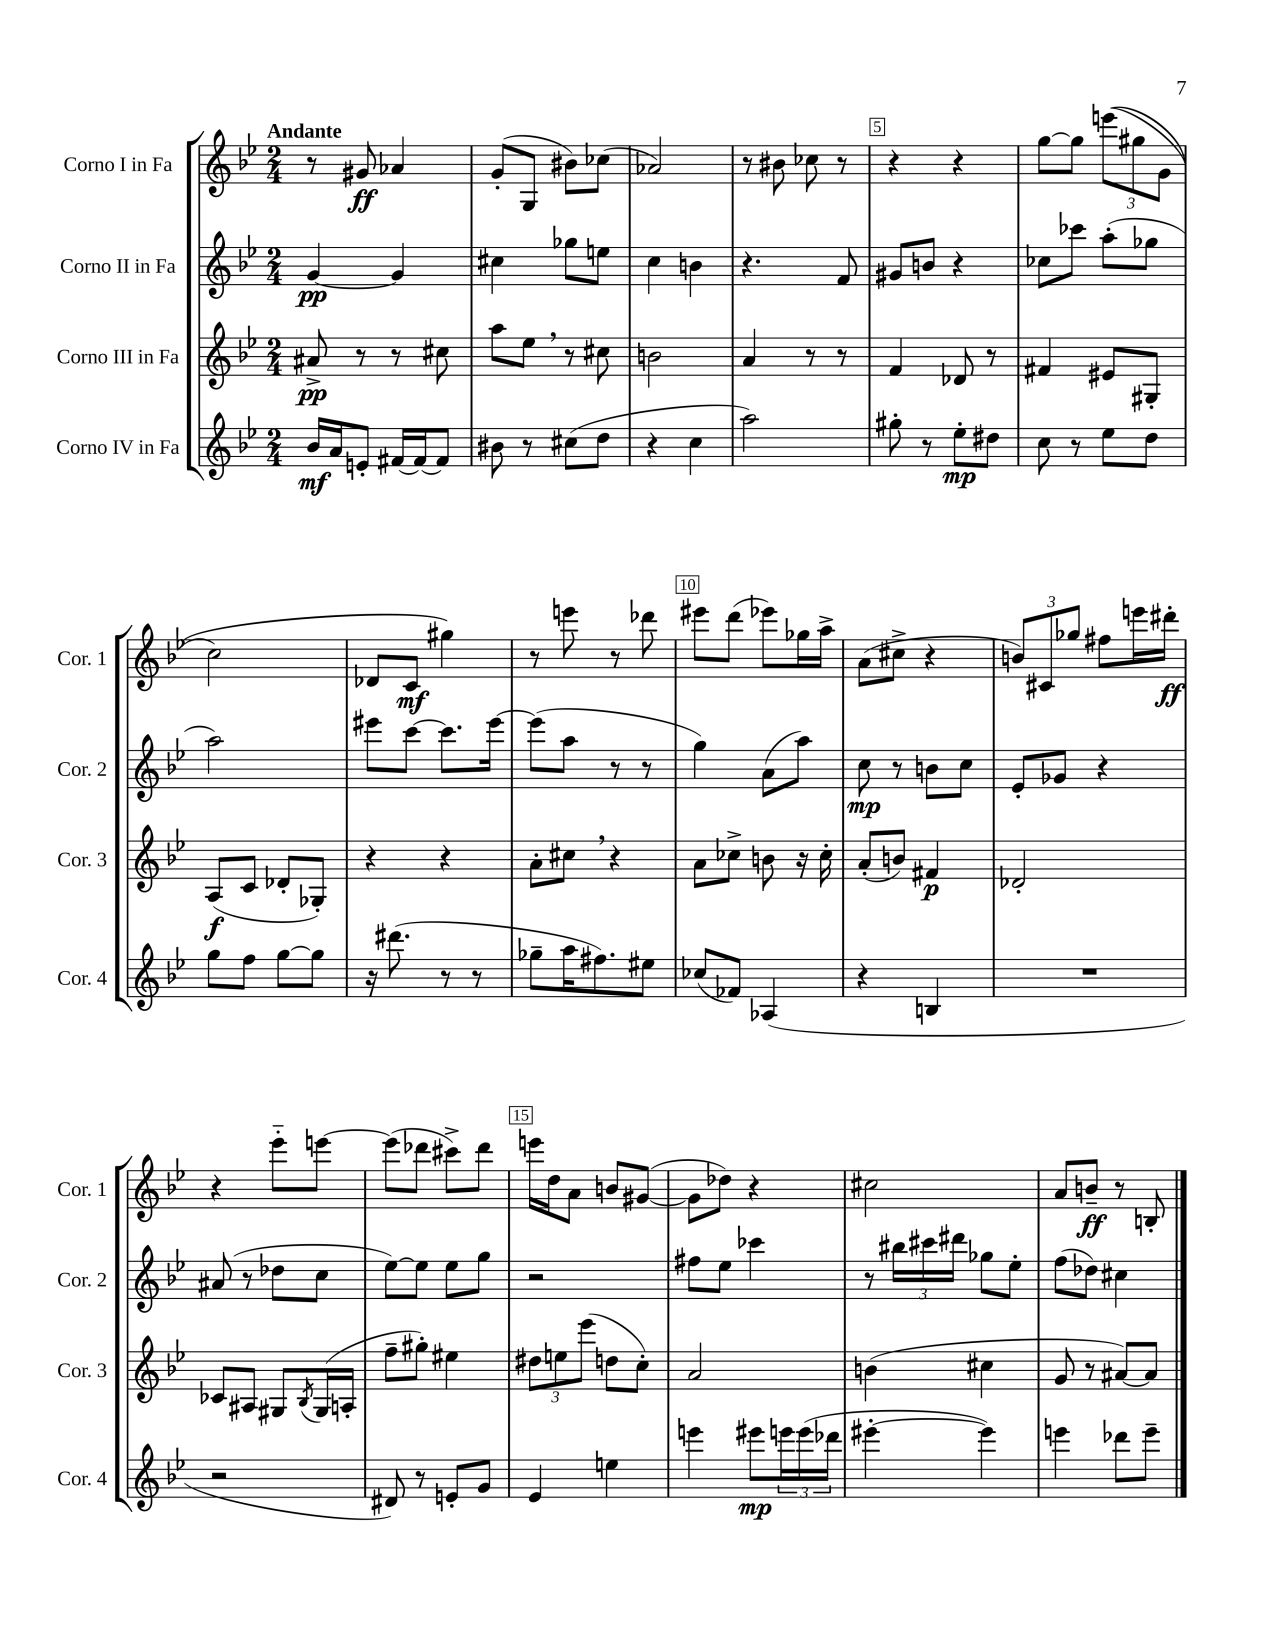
<<
\new StaffGroup <<
\new Staff = "s0" \with { instrumentName = "Corno I in Fa" shortInstrumentName = "Cor. 1" } {
    \clef treble \key bes \major \numericTimeSignature \time 2/4 \tempo "Andante"
    r8 gis'8\ff aes'4 |
    g'8-.( g8 bis'8) ces''8( |
    aes'2) |
    r8 bis'8 ces''8 r8 |
    r4 r4 |
    g''8~ g''8 \tuplet 3/2 { e'''8(\( gis''8 g'8 } |
    c''2) |
    des'8 c'8\mf gis''4\) |
    r8 e'''8 r8 des'''8 |
    eis'''8 d'''8( ees'''8) ges''16 a''16-> |
    a'8( cis''8-> r4 |
    \tuplet 3/2 { b'8) cis'8 ges''8 } fis''8 e'''16 dis'''16-.\ff |
    r4 ees'''8-_ e'''8~ |
    e'''8( des'''8 cis'''8->) des'''8 |
    e'''16 d''16 a'8 b'8 gis'8~( |
    gis'8 des''8) r4 |
    cis''2 |
    a'8 b'8--\ff r8 b8-. \bar "|." |
}
\new Staff = "s1" \with { instrumentName = "Corno II in Fa" shortInstrumentName = "Cor. 2" } {
    \clef treble \key bes \major \numericTimeSignature \time 2/4
    g'4~\pp g'4 |
    cis''4 ges''8 e''8 |
    c''4 b'4 |
    r4. f'8 |
    gis'8 b'8 r4 |
    ces''8 ces'''8 a''8-.( ges''8 |
    a''2) |
    eis'''8 c'''8~ c'''8. eis'''16~ |
    eis'''8( a''8 r8 r8 |
    g''4) a'8( a''8) |
    c''8\mp r8 b'8 c''8 |
    ees'8-. ges'8 r4 |
    ais'8( r8 des''8 c''8 |
    ees''8~) ees''8 ees''8 g''8 |
    r2 |
    fis''8 ees''8 ces'''4 |
    r8 \tuplet 3/2 { bis''16 cis'''16 dis'''16 } ges''8 ees''8-. |
    f''8( des''8) cis''4 \bar "|." |
}
\new Staff = "s2" \with { instrumentName = "Corno III in Fa" shortInstrumentName = "Cor. 3" } {
    \clef treble \key bes \major \numericTimeSignature \time 2/4
    ais'8->\pp r8 r8 cis''8 |
    a''8 ees''8 \breathe r8 cis''8 |
    b'2 |
    a'4 r8 r8 |
    f'4 des'8 r8 |
    fis'4 eis'8 gis8-. |
    a8\f( c'8 des'8-. ges8-.) |
    r4 r4 |
    a'8-. cis''8 \breathe r4 |
    a'8 ces''8-> b'8 r16 ces''16-. |
    a'8-.( b'8) fis'4\p |
    des'2-. |
    ces'8 ais8 gis8 \acciaccatura { bes8 } gis16( a16-. |
    f''8-- gis''8-.) eis''4 |
    \tuplet 3/2 { dis''8 e''8 ees'''8( } d''8 c''8-.) |
    a'2 |
    b'4( cis''4 |
    g'8 r8 ais'8~) ais'8 \bar "|." |
}
\new Staff = "s3" \with { instrumentName = "Corno IV in Fa" shortInstrumentName = "Cor. 4" } {
    \clef treble \key bes \major \numericTimeSignature \time 2/4
    bes'16\mf a'16 e'8-. fis'16~ fis'16~ fis'8 |
    bis'8 r8 cis''8( d''8 |
    r4 c''4 |
    a''2) |
    gis''8-. r8 ees''8-.\mp dis''8 |
    c''8 r8 ees''8 d''8 |
    g''8 f''8 g''8~ g''8 |
    r16 dis'''8.( r8 r8 |
    ges''8-- a''16 fis''8.) eis''8 |
    ces''8( fes'8) aes4( |
    r4 b4 |
    R2 |
    r2 |
    dis'8) r8 e'8-. g'8 |
    ees'4 e''4 |
    e'''4 eis'''8\mp \tuplet 3/2 { e'''16 e'''16( des'''16 } |
    eis'''4~-. eis'''4) |
    e'''4 des'''8 e'''8-- \bar "|." |
}
>>
>>
\layout { \context { \Score \override BarNumber.break-visibility = ##(#f #t #t) barNumberVisibility = #(every-nth-bar-number-visible 5) \override BarNumber.stencil = #(make-stencil-boxer 0.1 0.3 ly:text-interface::print) } }
